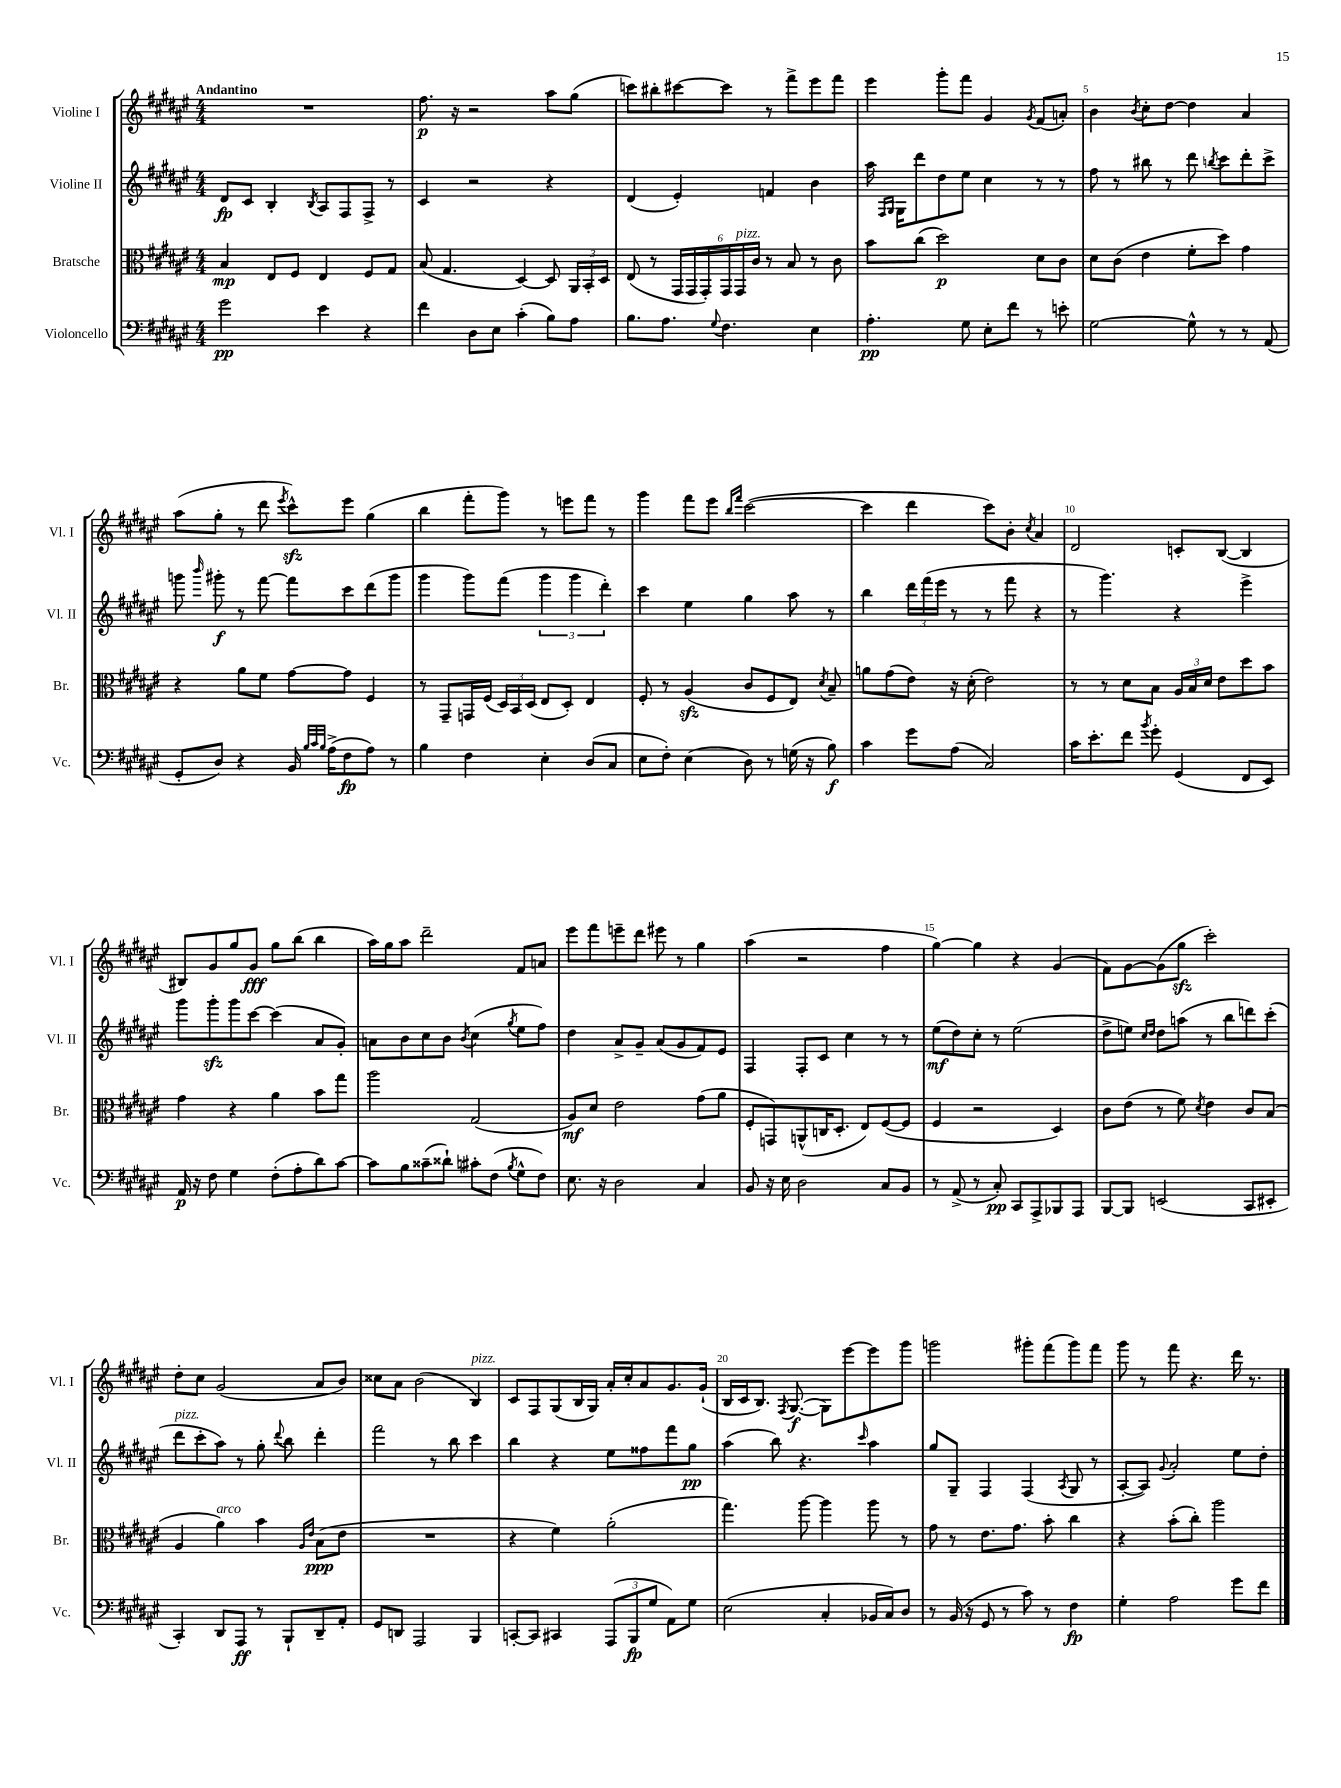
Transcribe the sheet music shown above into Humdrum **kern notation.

**kern	**kern	**kern	**kern
*staff4	*staff3	*staff2	*staff1
*clefF4	*clefC3	*clefG2	*clefG2
*k[f#c#g#d#a#e#]	*k[f#c#g#d#a#e#]	*k[f#c#g#d#a#e#]	*k[f#c#g#d#a#e#]
*M4/4	*M4/4	*M4/4	*M4/4
2g#\	4B/	8d#/L	1r
.	.	8c#/J	.
.	8E#/L	4B'/	.
.	8F#/J	.	.
.	.	8qB/	.
4e#\	4E#/	8A#/L	.
.	.	8F#/	.
4r	8F#/L	8F#^/J	.
.	8G#/J	8r	.
=	=	=	=
4f#\	(8B/	4c#/	8.ff#\
.	4.G#/	.	.
.	.	.	16r
8D#\L	.	2r	2r
8E#\J	.	.	.
(4c#'\	[4D#/)	.	.
8B\L)	8D#/]	4r	8aa#\L
8A#\J	24AA#/LL	.	(8gg#\J
.	24BB'/	.	.
.	24D#/JJ	.	.
=	=	=	=
8.B\L	(8E#/	(4d#/	8ccc\L)
.	8r	.	8bb#'\
8.A#\J	.	.	.
.	24GG#/LL	4e#'/)	[8ccc#\
.	24GG#/	.	.
.	24GG#'/)	.	.
8qqG#/	.	.	.
4.F#\	24GG#/	.	8ccc#\]J
.	24GG#/	.	.
.	24c#/JJ	.	.
.	8r	4f/	8r
.	8B/	.	8fff#^\L
4E#\	8r	4b\	8eee#\
.	8c#\	.	8fff#\J
=	=	=	=
4.A#'\	8b\L	16aa#\	4eee#\
.	.	16qqF#/LL	.
.	.	16qqG#/JJ	.
.	.	16G#\LK	.
.	(8cc#\J	8ddd#\	.
.	2dd#\)	8dd#\	8ggg#'\L
8G#\	.	8ee#\J	8fff#\J
8E#'\L	.	4cc#\	4g#/
8f#\J	.	.	.
.	.	.	8qg#/
8r	8d#\L	8r	(8f#/L
8e'\	8c#\J	8r	8a'/J)
=	=	=	=
[2G#\	8d#\L	8ff#\	4b\
.	(8c#\J	8r	.
.	.	.	8qb/
.	4e#\	8bb#\	8cc#'\L
.	.	8r	[8dd#\J
8G#^^\]	8f#'\L	8ddd#\	4dd#\]
.	.	8qbb/	.
8r	8dd#\J)	8ccc#\L	.
8r	4g#\	8ddd#'\	4a#/
(8AA#/	.	8ccc#^\J	.
=	=	=	=
8GG#'/L	4r	8ggg\	(8aa#\L
.	.	16qqbbb/	.
8D#/J)	.	8ggg#'\	8gg#'\J
4r	8a#\L	8r	8r
.	8f#\J	[8fff#\	8ddd#\
.	.	.	8qeee#/
16BB/	[8g#\L	8fff#\]L	8ccc#^^\L)
32qqB/LLL	.	.	.
32qqc#/	.	.	.
32qqB/JJJ	.	.	.
(16A#^\LK	.	.	.
8F#\	8g#\]J	8ccc#\	8eee#\J
8A#\J)	4F#/	(8ddd#\	(4gg#\
8r	.	8ggg#\J	.
=	=	=	=
4B\	8r	4ggg#\	4bb\
.	8GG#~/L	.	.
4F#\	16GG/L	8ggg#\L)	8fff#'\L
.	(16F#/JJ	.	.
.	24D#/LL)	(8fff#\J	8ggg#\J)
.	24BB/	.	.
.	(24D#/JJ	.	.
4E#'\	8E#/L	6ggg#\	8r
.	8D#'/J)	.	8eee\L
.	.	6ggg#\	.
(8D#/L	4E#/	.	8fff#\J
.	.	6ddd#'\)	.
8C#/J	.	.	8r
=	=	=	=
8E#\L	8F#'/	4ccc#\	4ggg#\
8F#'\J)	8r	.	.
(4E#\	(4A#/	4ee#\	8fff#\L
.	.	.	8eee#\J
.	.	.	16qqbb/LL
.	.	.	16qqfff#/JJ
8D#\)	8c#/L	4gg#\	([2ccc#\
8r	8F#/	.	.
(16G\	8E#/J)	8aa#\	.
16r	.	.	.
.	8qd#/	.	.
8B\)	8B~/	8r	.
=	=	=	=
4c#\	8a\L	4bb\	4ccc#\]
.	(8g#\	.	.
8g#\L	8e#\J)	24ddd#\LL	4ddd#\
.	.	(24fff#\	.
.	.	24eee#\JJ	.
(8A#\J	16r	8r	.
.	(16d#'\	.	.
2C#/)	2e#\)	8r	8ccc#\L)
.	.	8fff#\	8b'\J
.	.	.	8qcc#/
.	.	4r	4a#/
=	=	=	=
16c#\LK	8r	8r	2d#/
8.e#'\	.	.	.
.	8r	4.ggg#\)	.
8f#\J	8d#\L	.	.
8qb/	.	.	.
8g#'\	8B\J	.	.
(4GG#/	24A#/LL	4r	8c'/L
.	24B/	.	.
.	24d#/JJ	.	.
.	8e#\L	.	([8B/J
8FF#/L	8dd#\	4eee#^\	4B/]
8EE#/J)	8b\J	.	.
=	=	=	=
16AA#/	4g#\	8ggg#\L	8B#/L)
16r	.	.	.
8F#\	.	8ggg#'\	8g#/
4G#\	4r	8ggg#\	8gg#/
.	.	[8ccc#\J	8g#/J
(8F#'\L	4a#\	(4ccc#\]	8gg#\L
8A#'\	.	.	(8bb\J
8d#\)	8b\L	8a#/L	4bb\
[8c#\J	8gg#\J	8g#'/J)	.
=	=	=	=
8c#\]L	2aa#\	8a\L	16aa#\LL)
.	.	.	16gg#\J
8B\	.	8b\	8aa#\J
(8c##~\	.	8cc#\	2ddd#~\
8d##`\J)	.	8b\J	.
.	.	8qb/	.
8c#'\L	(2G#/	(4cc#\	.
(8F#\J	.	.	.
8qB/	.	8qgg#/	.
8G#^^\L	.	8ee#\L	8f#/L
8F#\J)	.	8ff#\J)	8a/J
=	=	=	=
8.E#\	8A#/L)	4dd#\	8eee#\L
.	8d#/J	.	8fff#\
16r	.	.	.
2D#\	2e#\	8a#^/L	8eee~\
.	.	8g#~/J	8ddd#\J
.	.	(8a#/L	8eee#\
.	.	8g#/	8r
4C#/	(8g#\L	8f#/)	4gg#\
.	8a#\J	8e#/J	.
=	=	=	=
8BB/	8F#'/L	4F#/	(4aa#\
16r	8GG/)	.	.
16E#\	.	.	.
2D#\	(8AA^^/	8F#'/L	2r
.	16C/K	8c#/J	.
.	8.D#'/J	.	.
.	.	4cc#\	.
.	8E#/L)	.	.
8C#/L	([8F#/	8r	4ff#\
8BB/J	8F#/]J	8r	.
=	=	=	=
8r	4F#/	(8ee#\L	[4gg#\)
(8AA#^/	.	8dd#\)	.
8r	2r	8cc#'\J	4gg#\]
8C#'/)	.	8r	.
8CC#/L	.	(2ee#\	4r
8AAA#^/	.	.	.
8BBB-/	4D#/)	.	(4g#/
8AAA#/J	.	.	.
=	=	=	=
[8BBB/L	8c#\L	8dd#^\L	8f#\L)
8BBB/]J	(8e#\J	8ee\J)	[8g#\
.	.	16qqcc#/LL	.
.	.	16qqdd#/JJ	.
(2EE/	8r	8dd#\L	(8g#\]
.	8f#\)	(8aa\J	8gg#\J
.	8qd#/	.	.
.	4e#\	8r	2ccc#'\)
.	.	8bb\L	.
8CC#/L	8c#/L	8ddd\)	.
8EE#'/J	(8B/J	(8ccc#'\J	.
=	=	=	=
4CC#'/)	4A#/	8ddd#\L	8dd#'\L
.	.	8ccc#'\	8cc#\J
8DD#/L	4a#\)	8aa#\J)	(2g#/
8AAA#/J	.	8r	.
8r	4b\	8gg#'\	.
.	.	8qqddd#/	.
8BBB`/L	.	8bb\	.
.	16qqA#/LL	.	.
.	16qqe#/JJ	.	.
8DD#~/	(8B\L	4ddd#'\	8a#/L
8AA#'/J	8e#\J	.	8b/J)
=	=	=	=
8GG#/L	1r	2fff#\	8cc##\L
8DD/J	.	.	8a#\J
2AAA#/	.	.	(2b\
.	.	8r	.
.	.	8bb\	.
4BBB/	.	4ccc#\	4B/)
=	=	=	=
[8CC'/L	4r	4bb\	8c#/L
8CC/]J	.	.	8F#/
4CC#/	4f#\)	4r	(8G#/
.	.	.	16B/L
.	.	.	16G#/JJ)
(12AAA#/L	(2a#'\	8ee#\L	16a#'/LL
.	.	.	16cc#'/J
12BBB/	.	.	.
.	.	8ff##\	8a#/
12G#/J	.	.	.
8AA#\L)	.	8fff#\	8.g#/
8G#\J	.	8gg#\J	.
.	.	.	(16g#`/Jk
=	=	=	=
(2E#\	4.gg#\)	(4aa#\	16B/LL
.	.	.	16c#/J
.	.	.	8.B/J)
.	.	8bb\)	.
.	.	.	8qF#/
.	.	.	([8.G#/
.	[8aa#\	4.r	.
4C#'/	4aa#\]	.	8G#\]L)
.	.	.	[8eee#\
.	.	16qqccc#/	.
16BB-/LL	8aa#\	4aa#\	8eee#\]
16C#/J)	.	.	.
8D#/J	8r	.	8ggg#\J
=	=	=	=
8r	8g#\	8gg#/L	2ggg\
(16BB/	8r	8G#~/J	.
16r	.	.	.
8GG#/	8.e#\L	4F#/	.
8r	.	.	.
.	8.g#\J	.	.
8c#\)	.	(4F#/	8ggg#'\L
8r	8b'\	.	(8fff#\
.	.	8qA#/	.
4F#\	4cc#\	8G#/	8ggg#\)
.	.	8r	8fff#\J
=	=	=	=
4G#'\	4r	[8A#'/L	8ggg#\
.	.	8A#/]J)	8r
.	.	8qqg#/	.
2A#\	(8b'\L	2a#'/	8fff#\
.	8cc#'\J)	.	4.r
.	2aa#\	.	.
8g#\L	.	8ee#\L	16ddd#\
.	.	.	8.r
8f#\J	.	8dd#'\J	.
==	==	==	==
*-	*-	*-	*-
